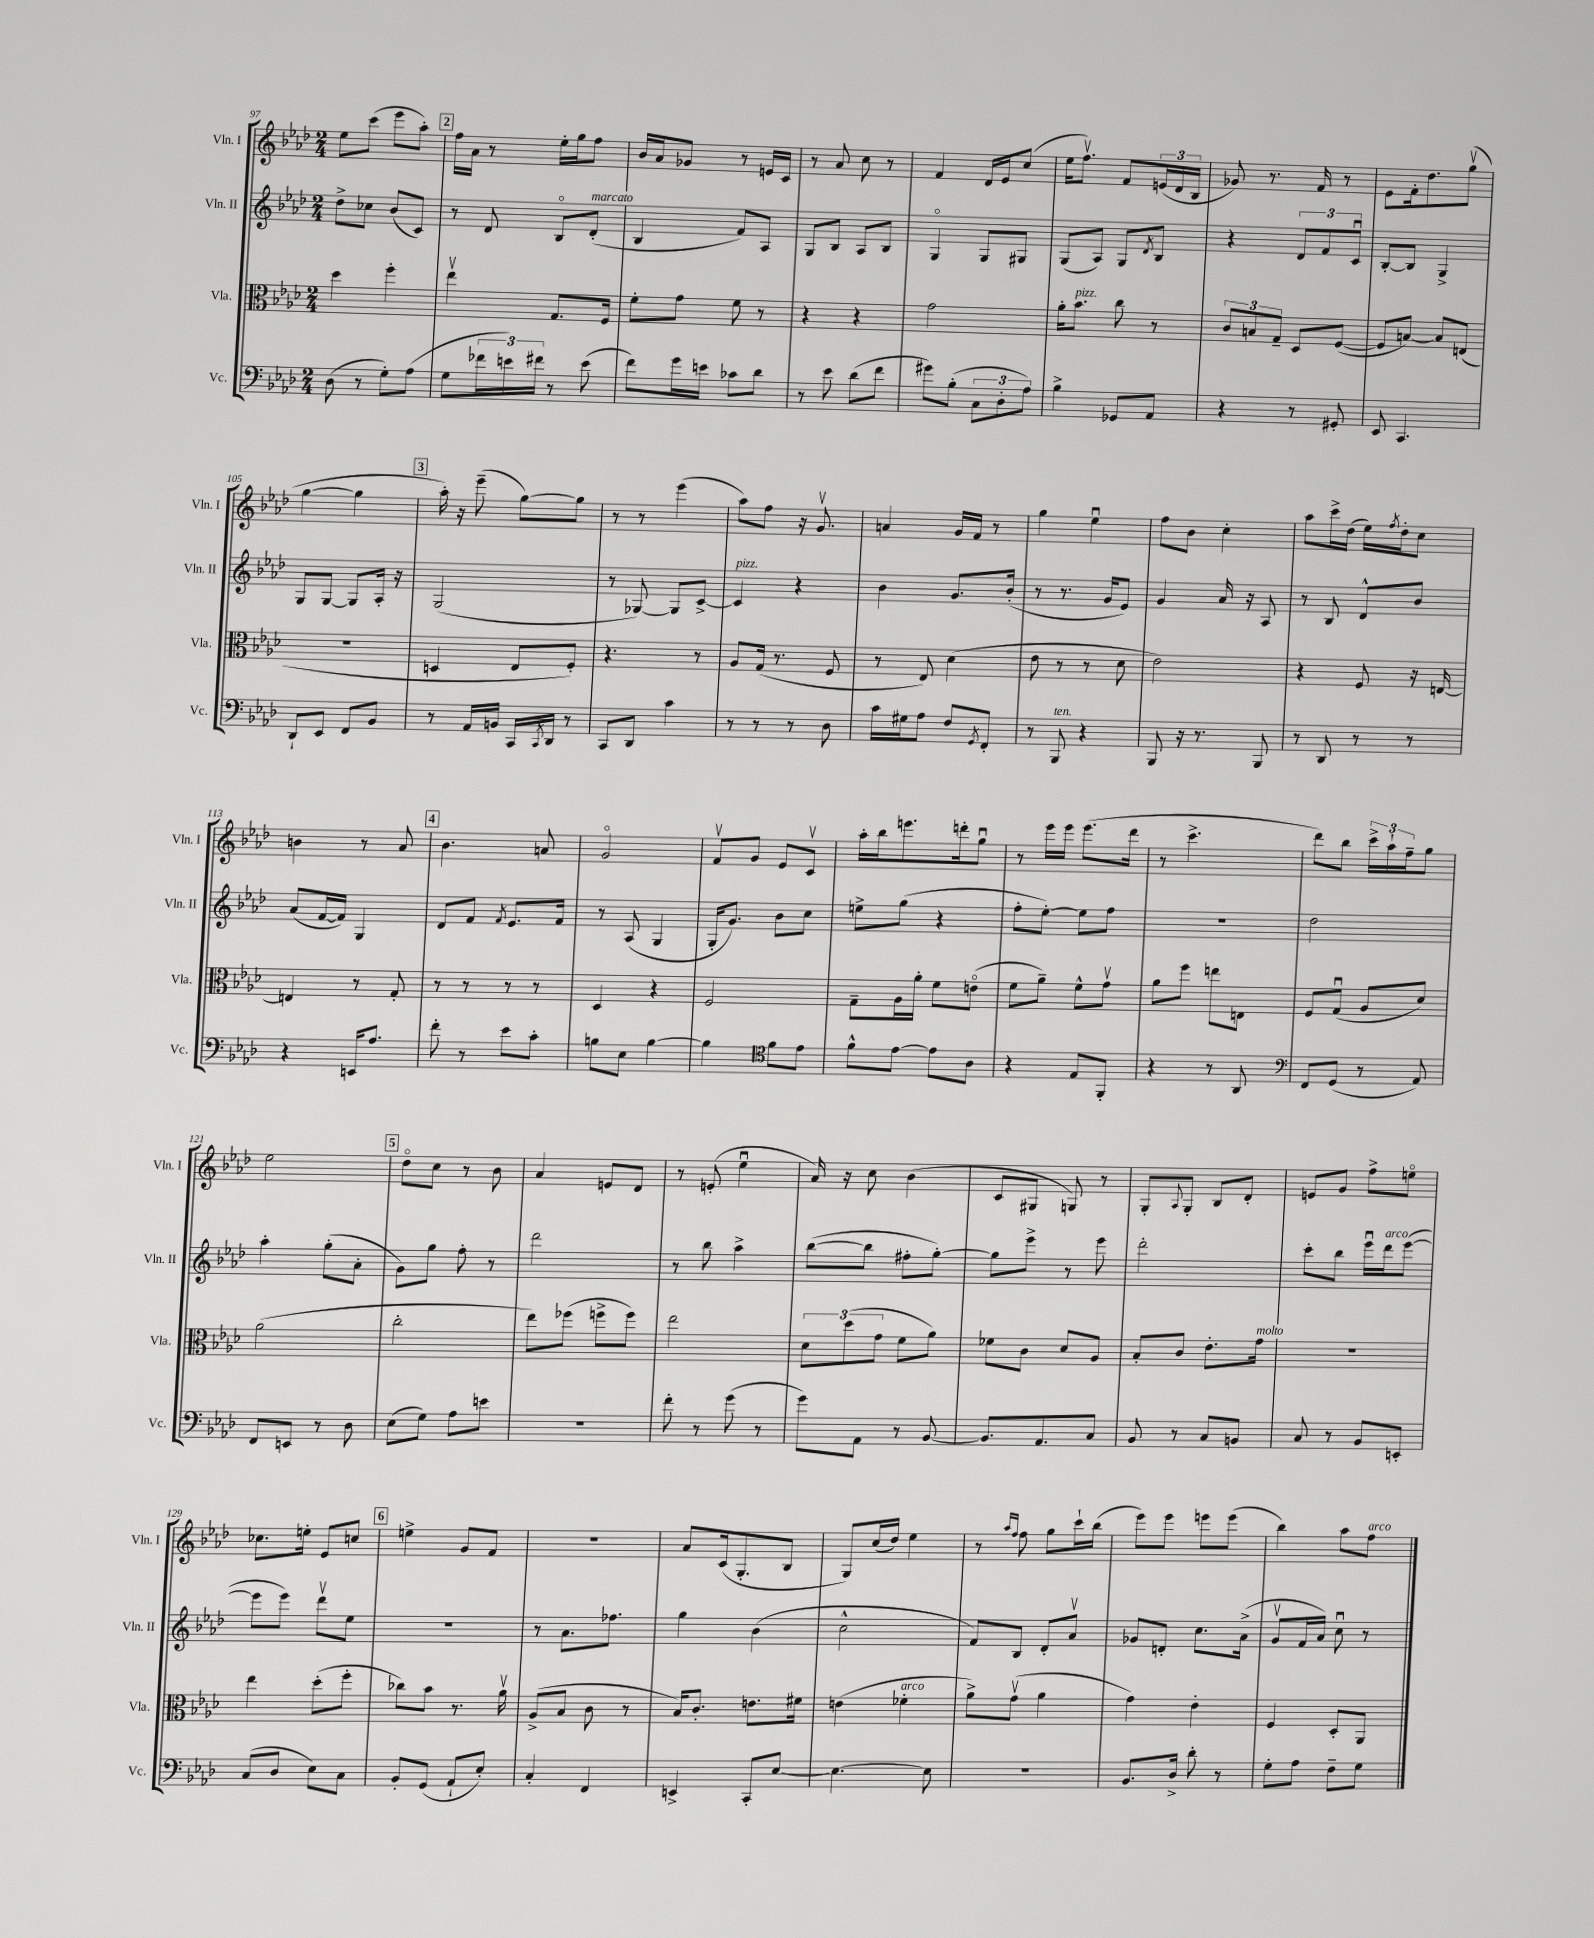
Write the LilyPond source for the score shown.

<<
\new StaffGroup <<
\new Staff = "s0" \with { instrumentName = "Vln. I" shortInstrumentName = "Vln. I" } {
    \clef treble \key aes \major \numericTimeSignature \time 2/4
    ees''8 c'''8( ees'''8 aes''8-.) |
    \mark \markup { \box "2" } f''16 aes'16 r8 ees''16-. g''16 f''8 |
    bes'16 aes'16 ges'8 r8 e'16 c'16 |
    r8 aes'8 c''8 r8 |
    f'4 des'16 ees'16 c''8( |
    ees''16 f''8.\upbow) f'8 \tuplet 3/2 { e'16( des'16 bes16 } |
    ges'8) r8. f'16 r8 |
    ees'8 f'16-. des''8. g''8\upbow( |
    g''4~ g''4 |
    \mark \markup { \box "3" } aes''16-.) r16 ees'''8--( g''8~) g''8 |
    r8 r8 ees'''4( |
    aes''8) f''8 r16 g'8.\upbow |
    a'4 g'16 f'16 r8 |
    g''4 ees''4\downbow |
    f''8 bes'8 c''4-. |
    aes''8 c'''16-> des''16( ees''16) \acciaccatura { f''8 } des''16-. c''8 |
    b'4 r8 aes'8 |
    \mark \markup { \box "4" } bes'4. a'8 |
    g'2\flageolet |
    f'8\upbow g'8 ees'8 c'8\upbow |
    aes''16-. bes''16 e'''8. d'''16-. g''8\downbow |
    r8 ees'''16 ees'''16 ees'''8.( des'''16 |
    r8 c'''4.-> |
    des'''8) bes''8 \tuplet 3/2 { c'''16-> aes''16-! f''16-- } g''8 |
    ees''2 |
    \mark \markup { \box "5" } des''8\flageolet c''8 r8 bes'8 |
    aes'4 e'8 des'8 |
    r8 e'8-.( ees''4\downbow |
    aes'16) r16 c''8 bes'4( |
    c'8 gis8 g8) r8 |
    g8-. \appoggiatura { aes8 } g8-. bes8 des'8-. |
    e'8 g'8 f''8-> e''8\flageolet |
    ces''8. e''16-. ees'8 c''8 |
    \mark \markup { \box "6" } e''4-> g'8 f'8 |
    R2 |
    aes'8 c'16( g8.-. bes8 |
    g8) c''16( des''16) ees''4 |
    r8 \grace { aes''16 f''16 } f''8 g''8 c'''16-! bes''16( |
    ees'''8) ees'''8 e'''8 e'''8( |
    bes''4) aes''8 f''8^\markup { \italic "arco" } \bar "|." |
}
\new Staff = "s1" \with { instrumentName = "Vln. II" shortInstrumentName = "Vln. II" } {
    \clef treble \key aes \major \numericTimeSignature \time 2/4
    des''8-> ces''8 bes'8( c'8) |
    \mark \markup { \box "2" } r8 des'8 bes8\flageolet des'8-.^\markup { \italic "marcato" }( |
    bes4 f'8) aes8 |
    g8 bes8 aes8 bes8 |
    g4\flageolet g8 gis8 |
    g8( aes8) g8 \acciaccatura { des'8 } bes8 |
    r4 \tuplet 3/2 { des'8 f'8 c'8\downbow } |
    bes8~-. bes8 g4-> |
    g8 g8~ g8 aes16-. r16 |
    \mark \markup { \box "3" } g2( |
    r8 ges8~) ges8 c'8~-> |
    c'4^\markup { \italic "pizz." } r4 |
    bes'4 g'8. bes'16-.( |
    r8 r8. g'16 ees'8) |
    g'4 aes'16 r16 aes8 |
    r8 bes8 des'8-^ bes'8 |
    aes'8( f'16~ f'16) g4 |
    \mark \markup { \box "4" } des'8 f'8 \acciaccatura { f'8 } ees'8. f'16 |
    r8 aes8( g4 |
    g16-. g'8.) bes'8 c''8 |
    e''8-> g''8( r4 |
    f''8-. ees''8~-.) ees''8 f''8 |
    R2 |
    des''2 |
    aes''4-. g''8-.( aes'8-. |
    \mark \markup { \box "5" } g'8) g''8 f''8-. r8 |
    des'''2 |
    r8 bes''8 aes''4-> |
    bes''8~( bes''8 fis''8-. g''8~-.) |
    g''8 ees'''8-> r8 ees'''8 |
    des'''2-. |
    c'''8-. bes''8 ees'''16\downbow des'''16^\markup { \italic "arco" } ees'''8~( |
    ees'''8 ees'''8) des'''8\upbow ees''8 |
    \mark \markup { \box "6" } R2 |
    r8 aes'8. fes''8. |
    g''4 bes'4( |
    c''2-^ |
    f'8) bes8 des'8-. aes'8\upbow |
    ges'8 d'8-. c''8. aes'16->( |
    g'8\upbow f'16 aes'16) c''8\downbow r8 \bar "|." |
}
\new Staff = "s2" \with { instrumentName = "Vla." shortInstrumentName = "Vla." } {
    \clef alto \key aes \major \numericTimeSignature \time 2/4
    des''4 f''4-. |
    \mark \markup { \box "2" } ees''4\upbow g8. f16 |
    f'8-. g'8 f'8 r8 |
    r4 r4 |
    g'2 |
    aes'16-. bes'8.^\markup { \italic "pizz." } c''8 r8 |
    \tuplet 3/2 { c'8 b8 g8-- } des8 f8~( |
    f8 b8~) b8 e8( |
    r2 |
    \mark \markup { \box "3" } d4 ees8 f8-.) |
    r4. r8 |
    aes8 g16( r8. f8 |
    r8 ees8) des'4( |
    ees'8 r8 r8 des'8 |
    ees'2) |
    r4 f8 r16 e16~ |
    e4 r8 g8-. |
    \mark \markup { \box "4" } r8 r8 r8 r8 |
    des4 r4 |
    f2 |
    g8-- aes16 aes'16-. f'8 e'8\flageolet( |
    f'8 aes'8--) f'8-^ g'8\upbow |
    aes'8 f''8 e''8 e8 |
    f8 g8\downbow( aes8 des'8) |
    aes'2( |
    \mark \markup { \box "5" } c''2-. |
    ees''8) fes''8( f''8-> f''8) |
    ees''2 |
    \tuplet 3/2 { des'8 des''8( g'8 } f'8 aes'8) |
    fes'8 c'8 des'8 aes8 |
    bes8-. c'8 ees'8.-. g'16^\markup { \italic "molto" } |
    r2 |
    ees''4 des''8-.( f''8-. |
    \mark \markup { \box "6" } ces''8) bes'8 r8. aes'16\upbow |
    aes8->( bes8 c'8 r8 |
    bes16) c'8.-. e'8. fis'16 |
    e'4( fes'4-.^\markup { \italic "arco" } |
    aes'8->) g'8\upbow( aes'4 |
    g'4) ees'4-. |
    f4 des8-. aes,8 \bar "|." |
}
\new Staff = "s3" \with { instrumentName = "Vc." shortInstrumentName = "Vc." } {
    \clef bass \key aes \major \numericTimeSignature \time 2/4
    des8( r8 g8-.) aes8( |
    \mark \markup { \box "2" } g8 \tuplet 3/2 { fes'16 e'16) fis'16 } r8 e'8( |
    f'8) g'16 e'16 ces'8 des'8 |
    r8 ees'8 des'8( f'8 |
    gis'8) bes8-.( \tuplet 3/2 { c8 des8-. aes8) } |
    bes4-> ges,8 aes,8 |
    r4 r8 gis,8-. |
    ees,8 c,4. |
    des,8-! ees,8 f,8 bes,8 |
    \mark \markup { \box "3" } r8 aes,16 b,16 c,16 \acciaccatura { c,8 } des,16 r8 |
    c,8 des,8 c'4 |
    r8 r8 r8 des8 |
    c'16 gis16 aes8 f8 \acciaccatura { g,8 } f,8-. |
    r8 bes,,8^\markup { \italic "ten." } r4 |
    bes,,8 r16 r8. bes,,8 |
    r8 des,8 r8 r8 |
    r4 e,16 aes8. |
    \mark \markup { \box "4" } f'8-. r8 ees'8 c'8-. |
    b8 ees8 b4~ |
    b4 \clef tenor f'8 ees'8 |
    f'8-^ ees'8~ ees'8 aes8 |
    r4 ees8 f,8-. |
    r4 r8 aes,8 |
    \clef bass f,8 g,8( r8 aes,8) |
    f,8 e,8 r8 des8 |
    \mark \markup { \box "5" } ees8( g8) aes8 e'8 |
    R2 |
    f'8-. r8 g'8( r8 |
    g'8) aes,8 r8 bes,8~ |
    bes,8. aes,8. c8 |
    bes,8 r8 c8 b,8 |
    c8 r8 bes,8 e,8-. |
    c8( des8 ees8) c8 |
    \mark \markup { \box "6" } bes,8-. g,8( aes,8-! ees8-.) |
    c4-. f,4 |
    e,4-> c,8-. ees8~ |
    ees4.~ ees8 |
    r2 |
    bes,8. des16-> des'8-. r8 |
    g8-. aes8 f8-- g8 \bar "|." |
}
>>
>>
\layout { \context { \Score currentBarNumber = #97 } }
